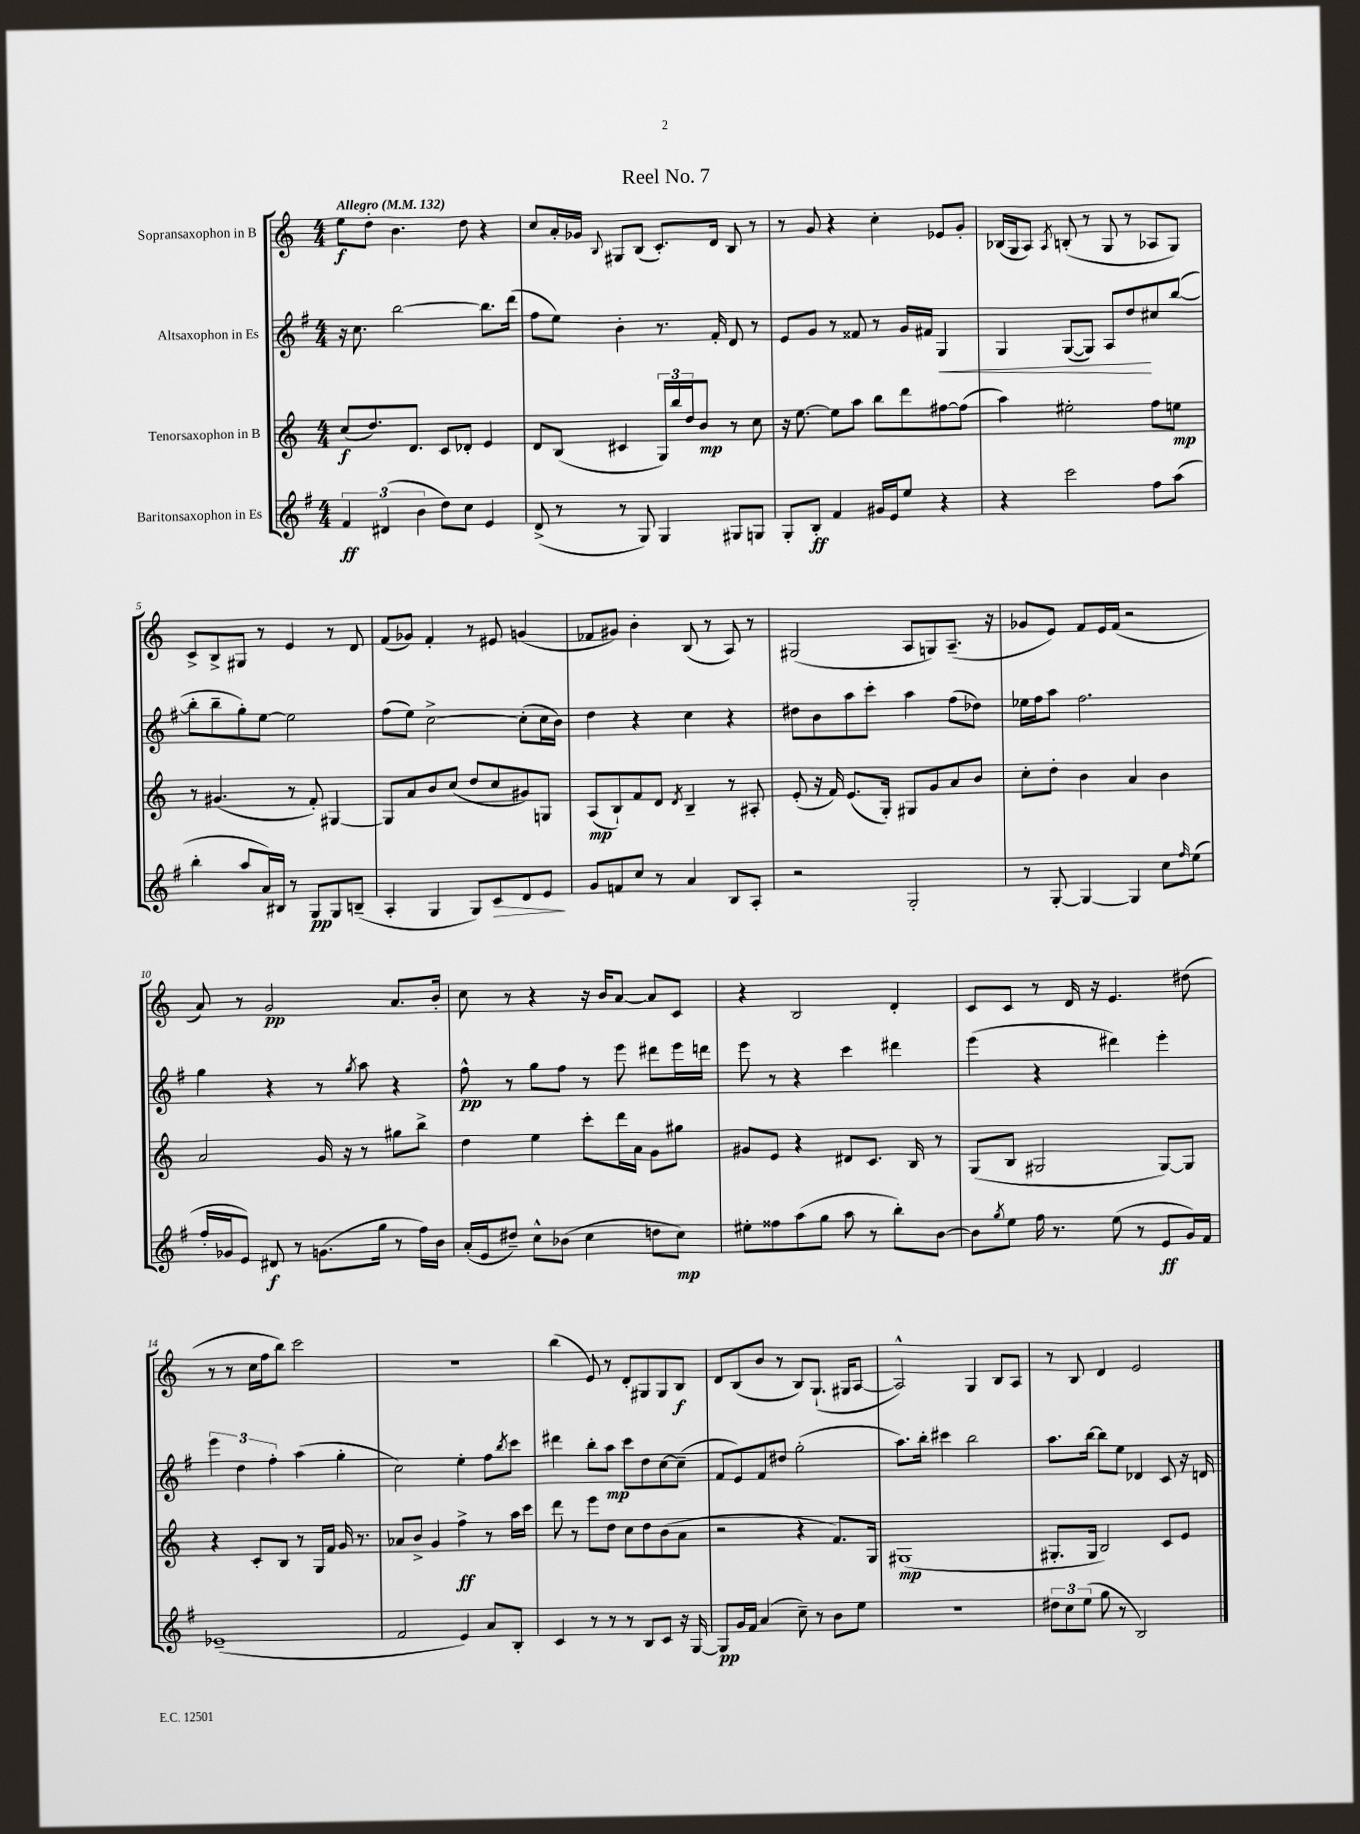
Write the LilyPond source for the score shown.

\header { title = "Reel No. 7" }
<<
\new StaffGroup <<
\new Staff = "s0" \with { instrumentName = "Sopransaxophon in B" } {
    \clef treble \key c \major \numericTimeSignature \time 4/4 \tempo "Allegro" 4 = 132
    e''8\f d''8-. b'4. d''8 r4 |
    c''8 a'16-. ges'16 \appoggiatura { b8 } gis8 b8( c'8.-.) d'16 b8 r8 |
    r8 g'8 r4 c''4-. ees'8 g'8-. |
    bes16( g16 a8) \acciaccatura { a8 } b8-.( r8 g8 r8 aes8 g8) |
    c'8-> b8-> gis8 r8 e'4 r8 d'8 |
    f'8( ges'8) f'4-. r8 eis'8 g'4( |
    fes'8 gis'8) b'4-. b8( r8 a8) r8 |
    gis2( a8 g8) a8.--( r16 |
    ges'8 e'8) f'8 e'16 f'16( r2 |
    a'8) r8 g'2\pp a'8. b'16-. |
    c''8 r8 r4 r16 b'16 a'8~ a'8 c'8 |
    r4 b2 d'4-. |
    c'8 c'8 r8 d'16 r16 e'4. dis''8( |
    r8 r8 c''16 f''16 b''8) c'''2 |
    R1 |
    b''4( e'8) r8 d'8-. gis8 gis8 b8\f |
    d'8 b8( b'8 r8 b8) g8.-!( gis16 a8~ |
    a2-^) g4 b8 a8 |
    r8 b8 d'4 e'2 \bar "|." |
}
\new Staff = "s1" \with { instrumentName = "Altsaxophon in Es" } {
    \clef treble \key g \major \numericTimeSignature \time 4/4
    r16 c''8. b''2~ b''8. d'''16( |
    fis''8 e''8) b'4-. r8. fis'16-. d'8 r8 |
    e'8 g'8 r8 fisis'8 r8 g'16 fis'16 g4\< |
    g4 g8~( g8) a8 d''8\! cis''8 b''8~( |
    b''8-. b''8-- g''8-.) e''8~ e''2 |
    fis''8( e''8) c''2~-> c''8-.( c''16 b'16) |
    d''4 r4 c''4 r4 |
    dis''8 b'8 a''8 c'''8-. a''4 fis''8( des''8) |
    ees''16 fis''16 a''8 fis''2. |
    g''4 r4 r8 \acciaccatura { g''8 } a''8 r4 |
    fis''8-^\pp r8 g''8 fis''8 r8 e'''8 dis'''8 e'''16 d'''16 |
    e'''8 r8 r4 c'''4 dis'''4 |
    e'''4( r4 dis'''4) e'''4-. |
    \tuplet 3/2 { e'''4 d''4 fis''4-. } a''4( g''4-. |
    c''2) e''4-. fis''8 \acciaccatura { b''8 } c'''8 |
    dis'''4 b''8-. a''8\mp c'''8 d''8 c''8~ c''8--( |
    fis'8 e'8) fis'8 dis''8 g''2-.( |
    a''8.) b''16-. cis'''4 b''2 |
    a''8. b''16~ b''8 e''8 des'4 c'8 r16 d'16 \bar "|." |
}
\new Staff = "s2" \with { instrumentName = "Tenorsaxophon in B" } {
    \clef treble \key c \major \numericTimeSignature \time 4/4
    c''8\f( d''8.) d'8. c'8 des'8-. e'4 |
    d'8 b8( cis'4 \tuplet 3/2 { g16) b''16 d''16 } b'8\mp r8 c''8 |
    r16 e''8.~ e''8 a''8 b''8 d'''8 fis''8~ fis''8( |
    a''4) eis''2-. f''8 e''8\mp |
    r8 gis'4.( r8 f'8-.) gis4~ |
    gis8 a'8 b'8 c''8( d''8 c''8 gis'8) g8 |
    a8\mp( b8-!) f'8 d'8 \acciaccatura { d'8 } b4-- r8 ais8-. |
    e'8-.( r16 f'16) e'8.( g16-.) gis8 g'8 a'8 b'8 |
    c''8-. d''8-. b'4 a'4 b'4 |
    a'2 g'16 r16 r8 gis''8 b''8-> |
    d''4 e''4 c'''8-. d'''16 a'16 g'8 gis''8 |
    gis'8 e'8 r4 dis'8 c'8. b16 r8 |
    g8( b8 gis2 gis8~) gis8 |
    r4 c'8-. b8 r8 g16 f'16 g'16 r8. |
    aes'8 b'8-> g'4 f''4->\ff r8 a''16 c'''16 |
    d'''8 r8 e'''8 d''8 c''8 d''8 b'8( a'8 |
    r2 r4 f'8.) g16 |
    gis1\mp( |
    gis8.-. gis16 b2) c'8 e'8 \bar "|." |
}
\new Staff = "s3" \with { instrumentName = "Baritonsaxophon in Es" } {
    \clef treble \key g \major \numericTimeSignature \time 4/4
    \tuplet 3/2 { fis'4\ff dis'4( b'4 } d''8) c''8 e'4 |
    d'8->( r8 r8 g8) g4 gis8 g8 |
    g8-. b8-.\ff fis'4 gis'16 e'16 e''8 r4 |
    r4 c'''2 fis''8 a''8( |
    b''4-. a''8 a'16) bis16 r8 g8\pp g8 b8--( |
    a4-. g4 g8) c'8\> d'8 e'8\! |
    g'8 f'8 c''8 r8 a'4 b8 a8-. |
    r2 g2-. |
    r8 g8~-. g4~ g4 c''8 \grace { fis''16 } e''8( |
    fis''16-. ges'16 e'8) dis'8\f r8 g'8.( g''16 r8 fis''16) b'16 |
    a'16-.( e'16 dis''8--) c''8-^ bes'8( c''4 d''8 c''8\mp) |
    eis''8-. fisis''8 a''8( g''8 a''8 r8 b''8-.) b'8~ |
    b'8 \acciaccatura { g''8 } e''8 fis''16 r8. e''8( r8 e'8\ff g'16) fis'16 |
    ees'1--( |
    fis'2 e'4) a'8 b8-. |
    c'4 r8 r8 r8 b8 c'8 r16 g16~ |
    g8\pp g'16 fis'16 a'4( c''8--) r8 b'8 e''8 |
    R1 |
    \tuplet 3/2 { dis''8 c''8 e''8( } g''8 r8 b2) \bar "|." |
}
>>
>>
